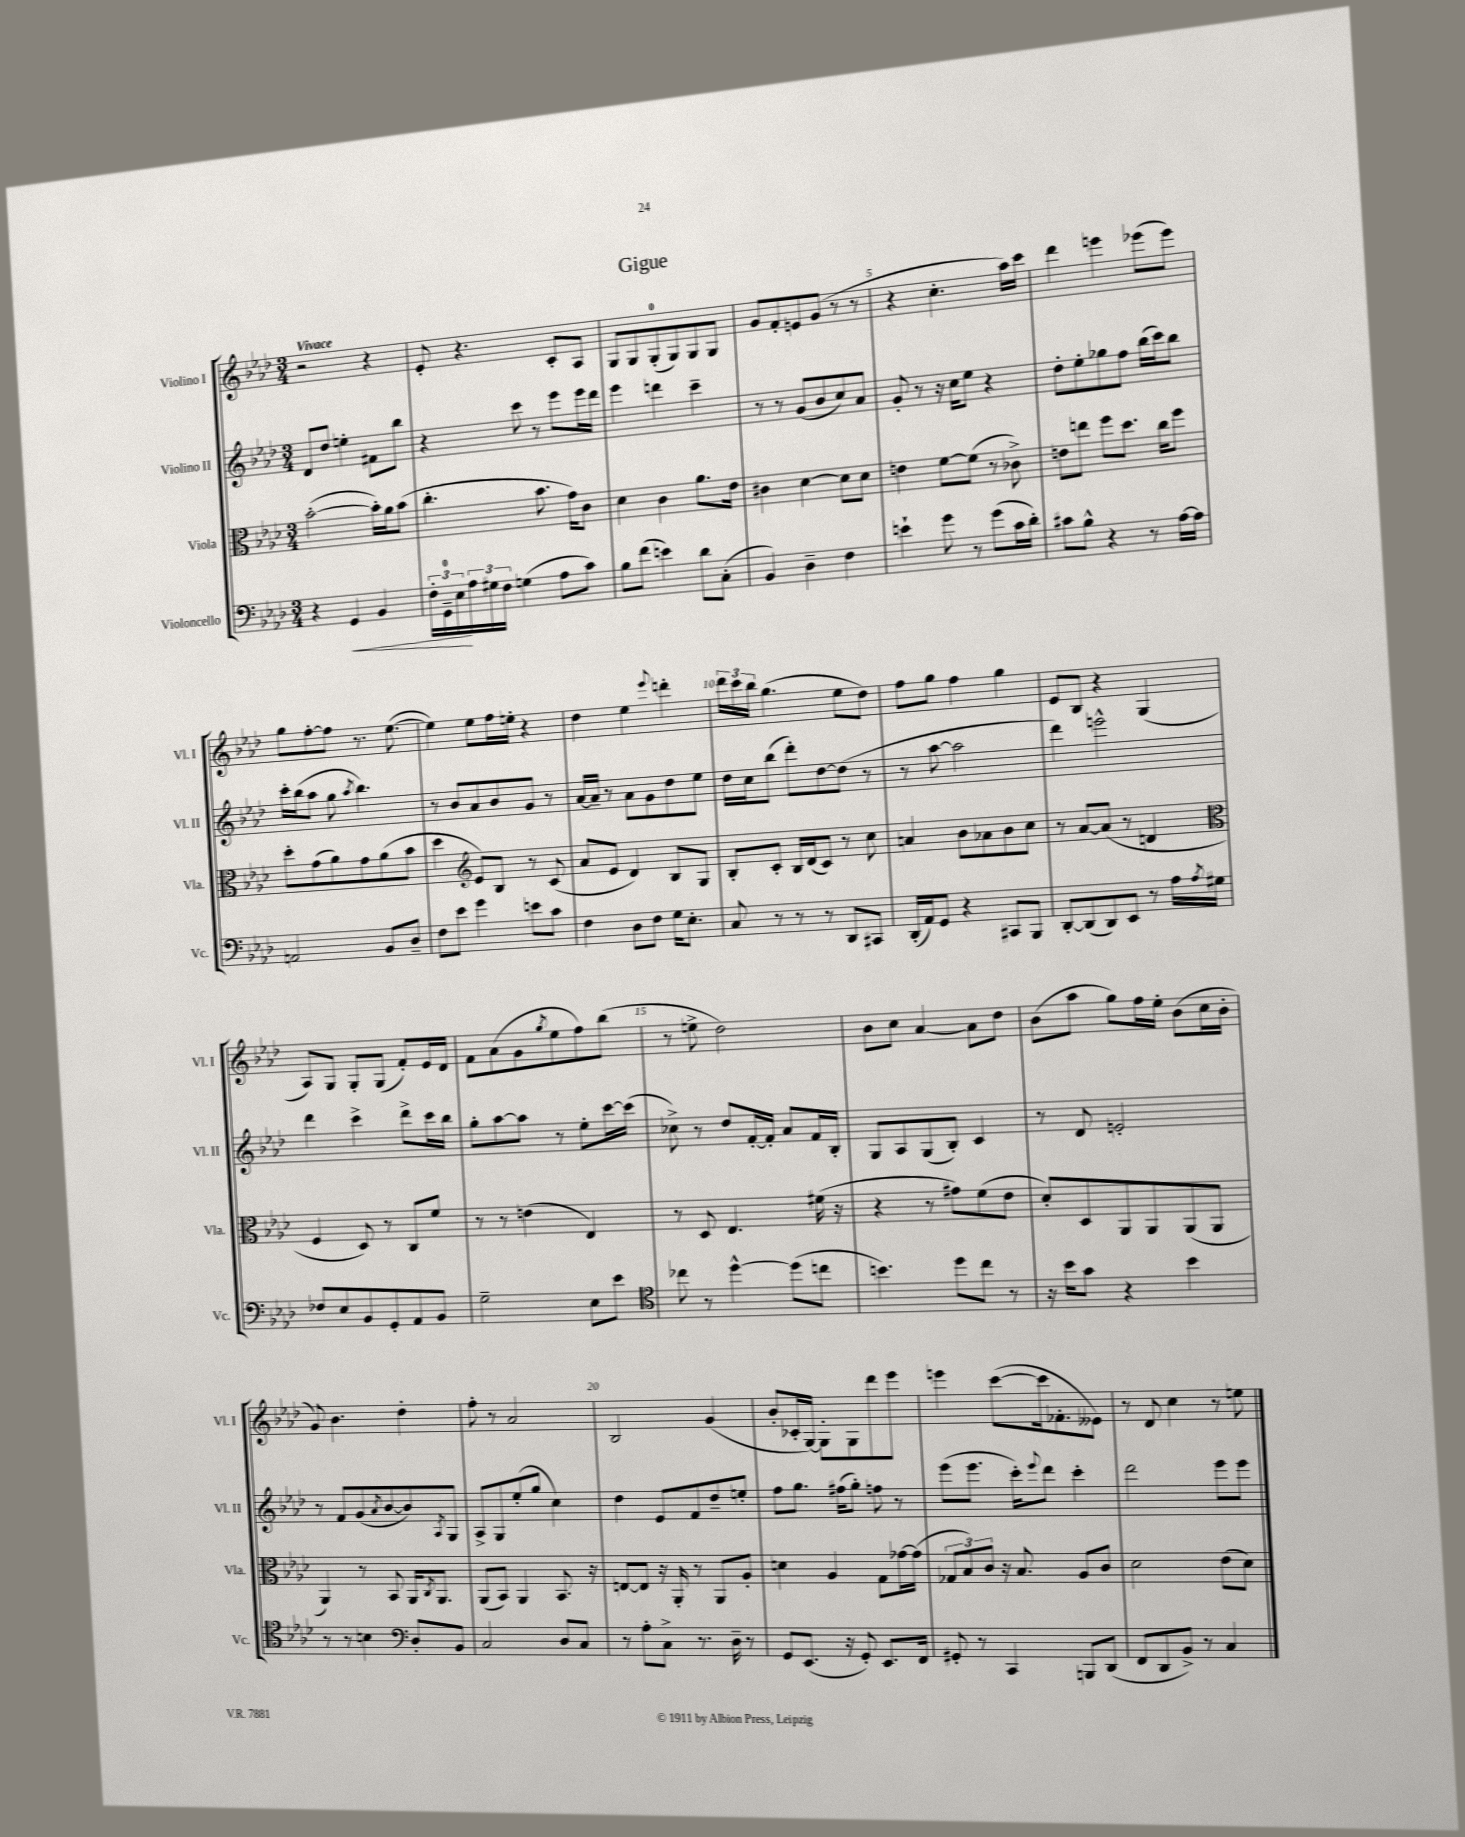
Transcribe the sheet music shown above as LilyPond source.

\header { title = "Gigue" }
<<
\new StaffGroup <<
\new Staff = "s0" \with { instrumentName = "Violino I" shortInstrumentName = "Vl. I" } {
    \clef treble \key aes \major \numericTimeSignature \time 3/4 \tempo "Vivace"
    r2 r4 |
    ees'8-. r4. c'8-. aes8 |
    g8 g8 g8-0-.( g8) g8 g8 |
    g'8 f'8-. e'8 g'8( r8 r8 |
    r4 c''4.-. aes''16) c'''16 |
    des'''4 e'''4 ees'''8( ees'''8) |
    g''8 f''8~-. f''8 r8. ees''8.~( |
    ees''4) ees''8 f''16 e''16-. r4 |
    des''4 ees''4 \appoggiatura { ees'''8 } d'''4-. |
    \tuplet 3/2 { des'''16 c'''16 bes''16 } g''4.( ees''8 des''8) |
    f''8 g''8 f''4 g''4 |
    ees'8 bes8 r4 g4( |
    aes8) g8 g8-. g8( f'8-.) ees'16 des'16 |
    f'8 aes'8( g'8 \acciaccatura { g''8 } ees''8 f''8) bes''8( |
    r8 e''8-> des''2) |
    bes'8 c''8 aes'4~ aes'8 des''8 |
    bes'8( aes''8 g''8) f''16 ees''16-. bes'8( c''16 bes'16-. |
    g'8) bes'4. des''4-. |
    f''8-. r8 aes'2 |
    bes2 g'4( |
    bes'8-. ces'16-. g16~) g8-. g8 des'''8 ees'''8 |
    e'''4 c'''8~( c'''16 fes'8.-. eeses'8) |
    r8 des'8 c''4 r8 e''8 \bar "|." |
}
\new Staff = "s1" \with { instrumentName = "Violino II" shortInstrumentName = "Vl. II" } {
    \clef treble \key aes \major \numericTimeSignature \time 3/4
    des'8 des''8 e''4-. fis'8 bes''8 |
    r4 c'''8 r8 ees'''8 ees'''16 des'''16 |
    ees'''4 d'''4 c'''4-- |
    r8 r8 g'8( bes'8 c''8) aes'8 |
    g'8-. r8 r16 c''16 ees''8 r4 |
    des''8-. ees''8-. ges''8 f''8 bes''16( c'''16) bes''8 |
    c'''16-. bes''16( aes''8 g''8 \acciaccatura { aes''8 } bes''4.) |
    r8 bes'8 aes'8 bes'8 g'8 r8 |
    aes'16~ aes'16-- r8 aes'8 g'8 des''8 ees''8 |
    des''16 c''16 bes''8( des'''8-.) des''8~ des''8( r8 |
    r8 aes''8~ aes''2 |
    des'''4) e'''2-^ |
    des'''4 c'''4-> des'''8-> c'''16 bes''16 |
    g''8-. aes''8~ aes''8 r8 ees''8-. c'''16~ c'''16( |
    ces''8->) r8 des''8 f'16~-. f'16-. aes'8 f'16 bes16-. |
    g8 aes8 g8( bes8-.) c'4 |
    r8 des'8 e'2-. |
    r8 f'8 g'8( \acciaccatura { aes'8 } bes'8~ bes'8) \acciaccatura { aes8 } g8 |
    aes8-> g8 ees''8-.( g''8 c''4) |
    des''4 ees'8 f'8 des''8-- e''8-. |
    f''8 g''8. fis''16( g''8-.) f''8 r8 |
    ees'''8( ees'''8. c'''16-.) \appoggiatura { ees'''8 } des'''8 c'''4-. |
    des'''2 ees'''8 ees'''8 \bar "|." |
}
\new Staff = "s2" \with { instrumentName = "Viola" shortInstrumentName = "Vla." } {
    \clef alto \key aes \major \numericTimeSignature \time 3/4
    bes'2~-.( bes'16-.) aes'16 bes'8( |
    c''4.-. bes'8. g'16) c'8 |
    des'4 c'4 aes'8. ees'16 |
    cis'4 des'4~ des'8 des'8 |
    e'4 f'8~ f'8( r8 ces'8->) |
    e'8 e''8 f''8 des''8. c''16 f''8 |
    des''8-. g'8( aes'8) g'8 aes'8( bes'8 |
    des''4 \clef treble ees'8) bes8 r8 c'8( |
    aes'8 ees'8 des'4) bes8 g8 |
    bes8-. c'8-. bes16 des'16( c'8) r8 c''8 |
    a'4 bes'8 aes'8 bes'8 c''8 |
    r8 aes'8~ aes'8( r8 d'4 |
    \clef alto f4 des8) r8 c8 f'8 |
    r8 r8 e'4( ees4) |
    r8 des8 ees4. fis'16( r16 |
    r4 r8 gis'8) f'8( ees'8 |
    des'8-.) des8 aes,8 aes,8 aes,8( aes,8 |
    aes,4) r8 bes,8 aes,16 \acciaccatura { c8 } aes,8. |
    aes,8( bes,8) aes,4 bes,8. r16 |
    e8~ e8 r16 aes,16-. r8 aes,8 aes8-. |
    d'4 aes4 g8 ges'16~ ges'16( |
    \tuplet 3/2 { ges8 bes8) c'8 } r16 bes8. aes8 c'8 |
    des'2 ees'8( des'8) \bar "|." |
}
\new Staff = "s3" \with { instrumentName = "Violoncello" shortInstrumentName = "Vc." } {
    \clef bass \key aes \major \numericTimeSignature \time 3/4
    r4 g,4\< bes,4 |
    \tuplet 3/2 { f16-. g,16-0-- ees16\! } \tuplet 3/2 { aes16 gis16 f16 } g4( aes8 c'8) |
    bes8 f'8( e'4) des'8 c8-.( |
    bes,4) des4-- f4 |
    e'4-! g'8 r8 g'8( c'16 des'16-.) |
    cis'8 bes8-^ r4 r8 aes16~ aes16 |
    a,2 bes,8 des8-- |
    f8 ees'8 g'4 e'8 c'8 |
    f4 des8 f8 g16 ees8.-. |
    c8 r8 r8 r8 des,8 cis,8 |
    des,16-.( aes,16) g,8 r4 cis,8 bes,,8 |
    des,8~-. des,8( des,8) ees,8 r8 aes16 \acciaccatura { aes8 } gis16 |
    fes8 ees8 bes,8 g,8-. aes,8 bes,8 |
    g2-- ees8 ees'8 |
    \clef tenor ces''8 r8 des''4~-^ des''8( c''8 |
    b'4.) des''8 c''8 r8 |
    r16 bes'16 g'8 r4 bes'4 |
    r8 r8 b4 \clef bass des8-. bes,8 |
    c2 des8 c8 |
    r8 aes8-. c8-> r8. des16-- r8 |
    g,8 ees,8.( r16 g,8-.) ees,8. f,16 |
    gis,8-. r8 c,4 b,,8 des,8( |
    f,8 des,8 bes,8->) r8 c4 \bar "|." |
}
>>
>>
\layout { \context { \Score \override BarNumber.break-visibility = ##(#f #t #t) barNumberVisibility = #(every-nth-bar-number-visible 5) } }
